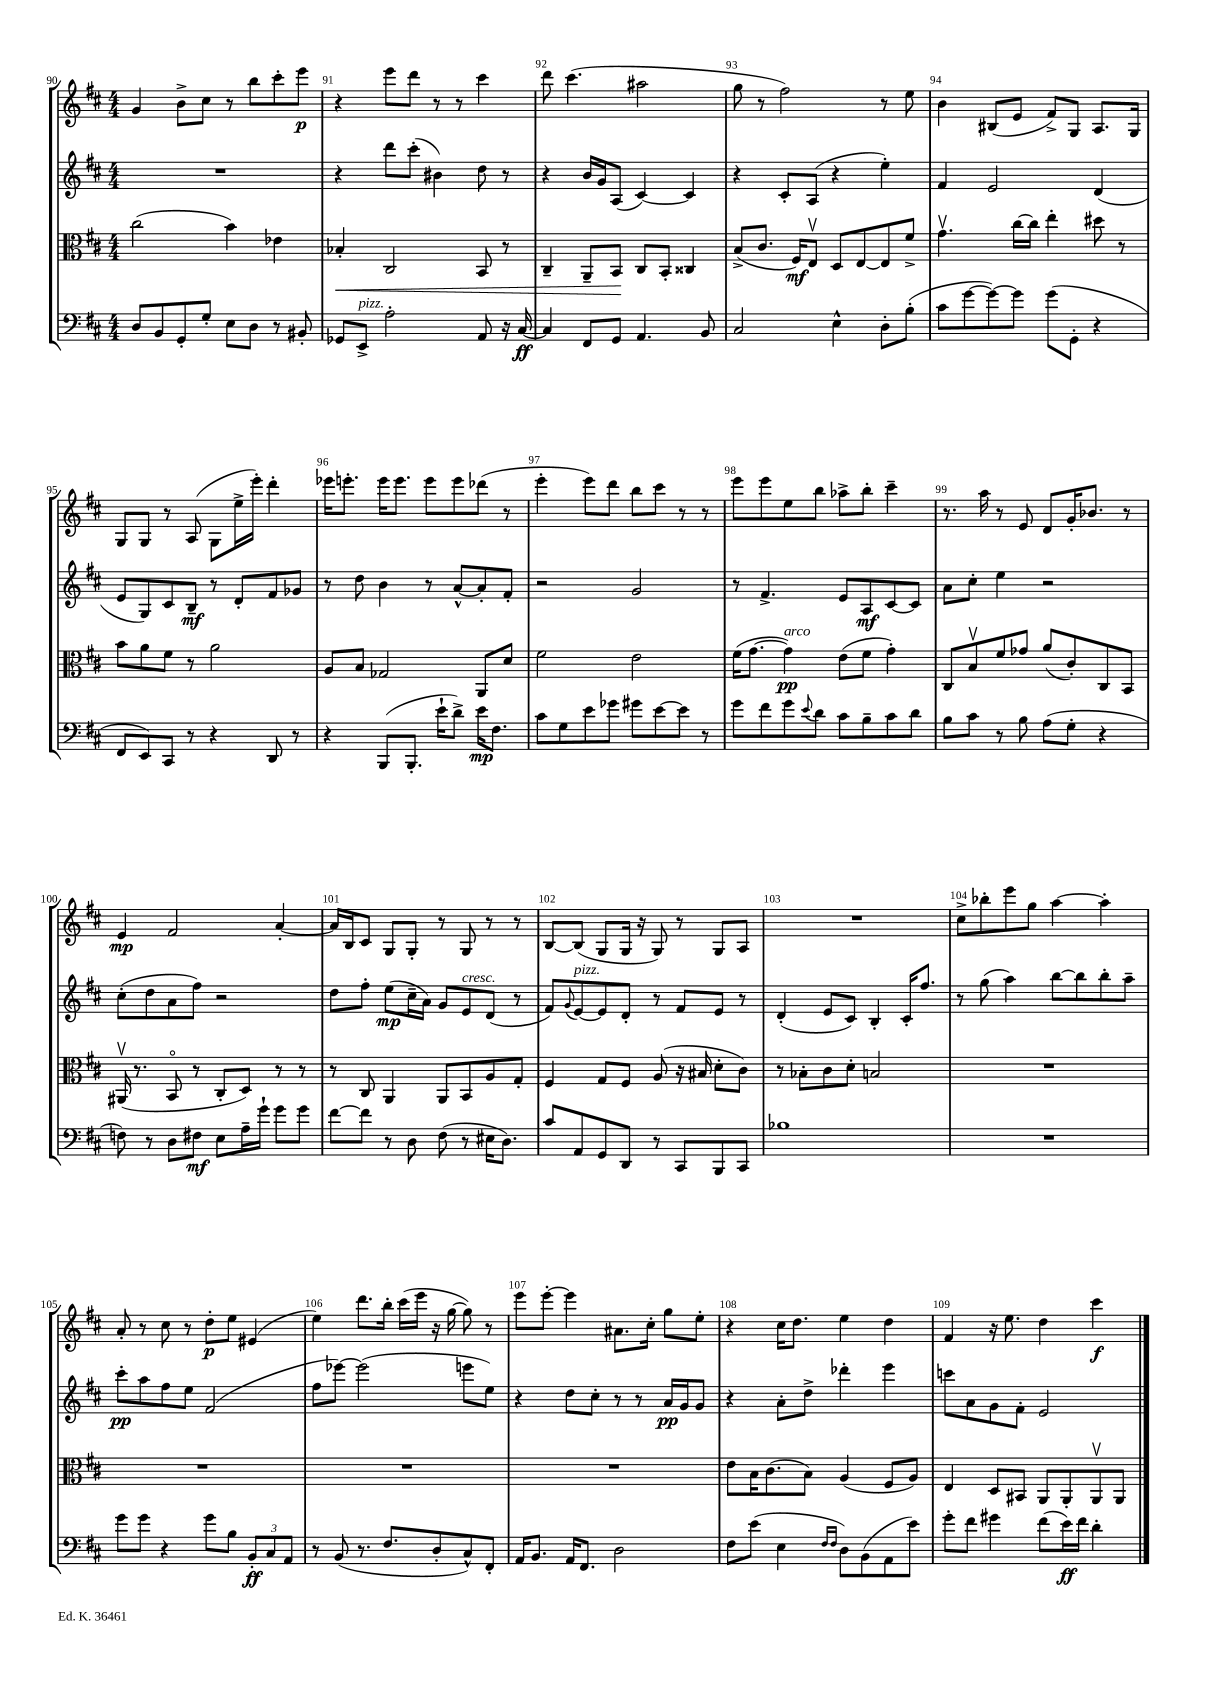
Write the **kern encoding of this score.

**kern	**dynam	**kern	**dynam	**kern	**dynam	**kern	**dynam
*part4	*part4	*part3	*part3	*part2	*part2	*part1	*part1
*staff4	*staff4	*staff3	*staff3	*staff2	*staff2	*staff1	*staff1
*clefF4	*	*clefC3	*	*clefG2	*	*clefG2	*
*k[f#c#]	*	*k[f#c#]	*	*k[f#c#]	*	*k[f#c#]	*
*M4/4	*	*M4/4	*	*M4/4	*	*M4/4	*
=90	=90	=90	=90	=90	=90	=90	=90
8D/L	.	(2cc#\	.	1r	.	4g/	.
8BB/	.	.	.	.	.	.	.
8GG'/	.	.	.	.	.	8b^\L	.
8G'/J	.	.	.	.	.	8cc#\J	.
8E\L	.	4b\)	.	.	.	8r	.
8D\J	.	.	.	.	.	8bb\L	.
8r	.	4e-X\	.	.	.	8ccc#'\	.
8BB#X'/	.	.	.	.	.	8eee\J	p
=91	=91	=91	=91	=91	=91	=91	=91
!	!	!	!LO:HP:b	!	!	!	!
8GG-X/L	.	4B-X'/	<	4r	.	4r	.
!LO:TX:a:i:t=pizz.	!	!	!	!	!	!	!
8EE^/J	.	.	.	.	.	.	.
2A'\	.	2C#/	.	8ddd\L	.	8eee\L	.
.	.	.	.	(8ccc#'\J	.	8ddd\J	.
.	.	.	.	4b#X\)	.	8r	.
.	.	.	.	.	.	8r	.
8AA/	.	8BB/	.	8dd\	.	4ccc#\	.
16r	.	8r	.	8r	.	.	.
[16C#/	ff	.	.	.	.	.	.
=92	=92	=92	=92	=92	=92	=92	=92
4C#/]	.	4C#~/	.	4r	.	8ddd\	.
.	.	.	.	.	.	(4.ccc#\	.
8FF#/L	.	8AA~/L	.	16b/LL	.	.	.
.	.	.	.	16g/J	.	.	.
8GG/J	.	8BB/J	.	(8A/J	.	.	.
4.AA/	.	8C#/L	[	[4c#/)	.	2aa#X\	.
.	.	8BB'/J	.	.	.	.	.
.	.	4C##X/	.	4c#/]	.	.	.
8BB/	.	.	.	.	.	.	.
=93	=93	=93	=93	=93	=93	=93	=93
2C#/	.	(8B^/L	.	4r	.	8gg\	.
.	.	8.c#/J	.	.	.	8r	.
.	.	.	.	8c#'/L	.	2ff#\)	.
.	.	16F#/KL)	mf	.	.	.	.
.	.	8Ev/J	.	(8A/J	.	.	.
4E^^\	.	8D/L	.	4r	.	.	.
.	.	[8E/	.	.	.	.	.
8D'\L	.	8E/]	.	4ee'\)	.	8r	.
(8B'\J	.	8f#^/J	.	.	.	8ee\	.
=94	=94	=94	=94	=94	=94	=94	=94
8c#\L	.	4.gv\	.	4f#/	.	4b\	.
[8g\	.	.	.	.	.	.	.
8g\_)	.	.	.	2e/	.	(8B#X/L	.
8g\J]	.	[16cc#\LL	.	.	.	8e/J	.
.	.	16cc#\JJ]	.	.	.	.	.
(8g\L	.	4ee'\	.	.	.	8f#^/L)	.
8GG'\J	.	.	.	.	.	8G/J	.
4r	.	8dd#X\	.	(4d/	.	8.A/L	.
.	.	8r	.	.	.	.	.
.	.	.	.	.	.	16G/Jk	.
!!LO:LB:g=z
=95	=95	=95	=95	=95	=95	=95	=95
8FF#/L	.	8b\L	.	8e/L	.	8G/L	.
8EE/)	.	8a\	.	8G/)	.	8G/J	.
8CC#/J	.	8f#\J	.	8c#/	.	8r	.
8r	.	8r	.	8B~/J	mf	(8A/	.
4r	.	2a\	.	8r	.	8G\L	.
.	.	.	.	8d'/L	.	16ee^\L	.
.	.	.	.	.	.	16eee'\JJ)	.
8DD/	.	.	.	8f#/	.	4ddd'\	.
8r	.	.	.	8g-X/J	.	.	.
=96	=96	=96	=96	=96	=96	=96	=96
4r	.	8A/L	.	8r	.	16eee-X\KL	.
.	.	.	.	.	.	8.eeen'\J	.
.	.	8B/J	.	8dd\	.	.	.
(8BBB/L	.	2G-X/	.	4b\	.	16eee\KL	.
.	.	.	.	.	.	8.eee\J	.
8.BBB'/J	.	.	.	.	.	.	.
.	.	.	.	8r	.	8eee\L	.
16e`\KL	.	.	.	.	.	.	.
8d^\J)	.	.	.	[8a^^/L	.	8eee\	.
16e\KL	mp	8AA/L	.	8a'/]	.	(8ddd-X\J	.
8.F#\J	.	.	.	.	.	.	.
.	.	8d/J	.	8f#'/J	.	8r	.
=97	=97	=97	=97	=97	=97	=97	=97
8c#\L	.	2f#\	.	2r	.	4eee'\	.
8G\	.	.	.	.	.	.	.
8e\	.	.	.	.	.	8eee\L)	.
8g-X\J	.	.	.	.	.	8ddd\J	.
8g#X\L	.	2e\	.	2g/	.	8bb\L	.
[8e\	.	.	.	.	.	8ccc#\J	.
8e\J]	.	.	.	.	.	8r	.
8r	.	.	.	.	.	8r	.
=98	=98	=98	=98	=98	=98	=98	=98
8g\L	.	(16f#\KL	.	8r	.	8eee\L	.
.	.	[8.g\J	.	.	.	.	.
8f#\	.	.	.	4.f#^/	.	8eee\	.
!	!	!LO:TX:a:i:t=arco	!	!	!	!	!
8g\	.	4g\])	pp	.	.	8ee\	.
8qqe/	.	.	.	.	.	.	.
8d\J	.	.	.	.	.	8bb\J	.
8c#\L	.	(8e\L	.	8e/L	.	8aa-X^\L	.
8B~\	.	8f#\J	.	8A/	mf	8bb'\J	.
8c#\	.	4g'\)	.	[8c#/	.	4ccc#~\	.
8d\J	.	.	.	8c#/J]	.	.	.
=99	=99	=99	=99	=99	=99	=99	=99
8B\L	.	8C#/L	.	8a\L	.	8.r	.
8c#\J	.	8Bv/	.	8cc#'\J	.	.	.
.	.	.	.	.	.	16aa\	.
8r	.	8f#/	.	4ee\	.	8r	.
8B\	.	8g-X/J	.	.	.	8e/	.
(8A\L	.	(8a/L	.	2r	.	8d/L	.
8G'\J	.	8c#'/)	.	.	.	16g'/K	.
.	.	.	.	.	.	8.b-X/J	.
4r	.	8C#/	.	.	.	.	.
.	.	8BB/J	.	.	.	8r	.
!!LO:LB:g=z
=100	=100	=100	=100	=100	=100	=100	=100
8Fn\)	.	(16AA#Xv/	.	(8cc#'\L	.	4e/	mp
.	.	8.r	.	.	.	.	.
8r	.	.	.	8dd\	.	.	.
8D\L	.	8BB/	.	8a\	.	2f#/	.
8F#X\J	mf	8r	.	8ff#\J)	.	.	.
8E\L	.	8C#'/L	.	2r	.	.	.
16A~\L	.	8D/J)	.	.	.	.	.
16g`\JJ	.	.	.	.	.	.	.
8g\L	.	8r	.	.	.	[4a'/	.
8g\J	.	8r	.	.	.	.	.
=101	=101	=101	=101	=101	=101	=101	=101
[8f#\L	.	8r	.	8dd\L	.	16a/LL]	.
.	.	.	.	.	.	16B/J	.
8f#\J]	.	8C#/	.	8ff#'\J	.	8c#/J	.
8r	.	4AA/	.	(8ee\L	mp	8G/L	.
8D\	.	.	.	16cc#~\L	.	8G'/J	.
.	.	.	.	16a\JJ)	.	.	.
(8F#\	.	8AA/L	.	8g/L	.	8r	.
!	!	!	!	!LO:TX:a:i:t=cresc.	!	!	!
8r	.	8BB/	.	8e/	.	8G/	.
16E#X\KL	.	8A/	.	(8d/J	.	8r	.
8.D\J)	.	.	.	.	.	.	.
.	.	8G'/J	.	8r	.	8r	.
=102	=102	=102	=102	=102	=102	=102	=102
8c#/L	.	4F#/	.	8f#/L)	.	[8B/L	.
.	.	.	.	8qqg/	.	.	.
!	!	!	!	!LO:TX:a:i:t=pizz.	!	!	!
8AA/	.	.	.	[8e/	.	(8B/J]	.
8GG/	.	8G/L	.	8e/]	.	8G/L	.
8DD/J	.	8F#/J	.	8d'/J	.	16G/Jk	.
.	.	.	.	.	.	16r	.
8r	.	(8A/	.	8r	.	8G/)	.
8CC#/L	.	16r	.	8f#/L	.	8r	.
.	.	16B#X/	.	.	.	.	.
8BBB/	.	8d'\L	.	8e/J	.	8G/L	.
8CC#/J	.	8c#\J)	.	8r	.	8A/J	.
=103	=103	=103	=103	=103	=103	=103	=103
1B-X	.	8r	.	(4d'/	.	1r	.
.	.	8B-X'\L	.	.	.	.	.
.	.	8c#\	.	8e/L	.	.	.
.	.	8d'\J	.	8c#/J)	.	.	.
.	.	2Bn/	.	4B'/	.	.	.
.	.	.	.	16c#'/KL	.	.	.
.	.	.	.	8.ff#/J	.	.	.
=104	=104	=104	=104	=104	=104	=104	=104
1r	.	1r	.	8r	.	8cc#^\L	.
.	.	.	.	(8gg\	.	8bb-X'\	.
.	.	.	.	4aa\)	.	8eee\	.
.	.	.	.	.	.	8gg\J	.
.	.	.	.	[8bb\L	.	[4aa\	.
.	.	.	.	8bb\]	.	.	.
.	.	.	.	8bb'\	.	4aa'\]	.
.	.	.	.	8aa~\J	.	.	.
!!LO:LB:g=z
=105	=105	=105	=105	=105	=105	=105	=105
8g\L	.	1r	.	8ccc#'\L	pp	8a'/	.
8g\J	.	.	.	8aa\	.	8r	.
4r	.	.	.	8ff#\	.	8cc#\	.
.	.	.	.	8ee\J	.	8r	.
8g\L	.	.	.	(2f#/	.	8dd'\L	p
8B\J	.	.	.	.	.	8ee\J	.
12BB'/L	ff	.	.	.	.	(4e#X/	.
12C#/	.	.	.	.	.	.	.
12AA/J	.	.	.	.	.	.	.
=106	=106	=106	=106	=106	=106	=106	=106
8r	.	1r	.	8ff#\L	.	4ee\)	.
(8BB/	.	.	.	[8eee-X\J)	.	.	.
8.r	.	.	.	(2eee-\]	.	8.ddd\L	.
8.F#/L	.	.	.	.	.	16bb'\Jk	.
.	.	.	.	.	.	(16ccc#\LL	.
.	.	.	.	.	.	16eee\JJ	.
8D'/	.	.	.	.	.	16r	.
.	.	.	.	.	.	[16gg\	.
8C#^^/)	.	.	.	8eeen\L	.	8gg\])	.
8FF#'/J	.	.	.	8ee\J)	.	8r	.
=107	=107	=107	=107	=107	=107	=107	=107
16AA/KL	.	1r	.	4r	.	8eee\L	.
8.BB/J	.	.	.	.	.	.	.
.	.	.	.	.	.	[8eee'\J	.
16AA/KL	.	.	.	8dd\L	.	4eee\]	.
8.FF#/J	.	.	.	.	.	.	.
.	.	.	.	8cc#'\J	.	.	.
2D\	.	.	.	8r	.	8.a#X\L	.
.	.	.	.	8r	.	.	.
.	.	.	.	.	.	16cc#'\Jk	.
.	.	.	.	16a/LL	pp	8gg\L	.
.	.	.	.	16g/J	.	.	.
.	.	.	.	8g/J	.	8ee'\J	.
=108	=108	=108	=108	=108	=108	=108	=108
8F#\L	.	8e\L	.	4r	.	4r	.
(8e\J	.	16B\K	.	.	.	.	.
.	.	(8.c#\	.	.	.	.	.
4E\	.	.	.	8a'\L	.	16cc#\KL	.
.	.	.	.	.	.	8.dd\J	.
.	.	8B\J)	.	8dd^\J	.	.	.
16qqF#/LL	.	.	.	.	.	.	.
16qqF#/JJ	.	.	.	.	.	.	.
8D\L)	.	(4A/	.	4ddd-X'\	.	4ee\	.
(8BB\	.	.	.	.	.	.	.
8AA\	.	8F#/L	.	4eee\	.	4dd\	.
8e\J)	.	8A/J)	.	.	.	.	.
=109	=109	=109	=109	=109	=109	=109	=109
8g'\L	.	4E/	.	8cccn\L	.	4f#/	.
8f#\J	.	.	.	8a\	.	.	.
4g#X\	.	8D/L	.	8g\	.	16r	.
.	.	.	.	.	.	8.ee\	.
.	.	8BB#X/J	.	8f#'\J	.	.	.
(8f#\L	.	8AA/L	.	2e/	.	4dd\	.
16e\L)	ff	8AA'/	.	.	.	.	.
16f#\JJ	.	.	.	.	.	.	.
4d'\	.	8AAv/	.	.	.	4ccc#\	f
.	.	8AA/J	.	.	.	.	.
==	==	==	==	==	==	==	==
*-	*-	*-	*-	*-	*-	*-	*-
